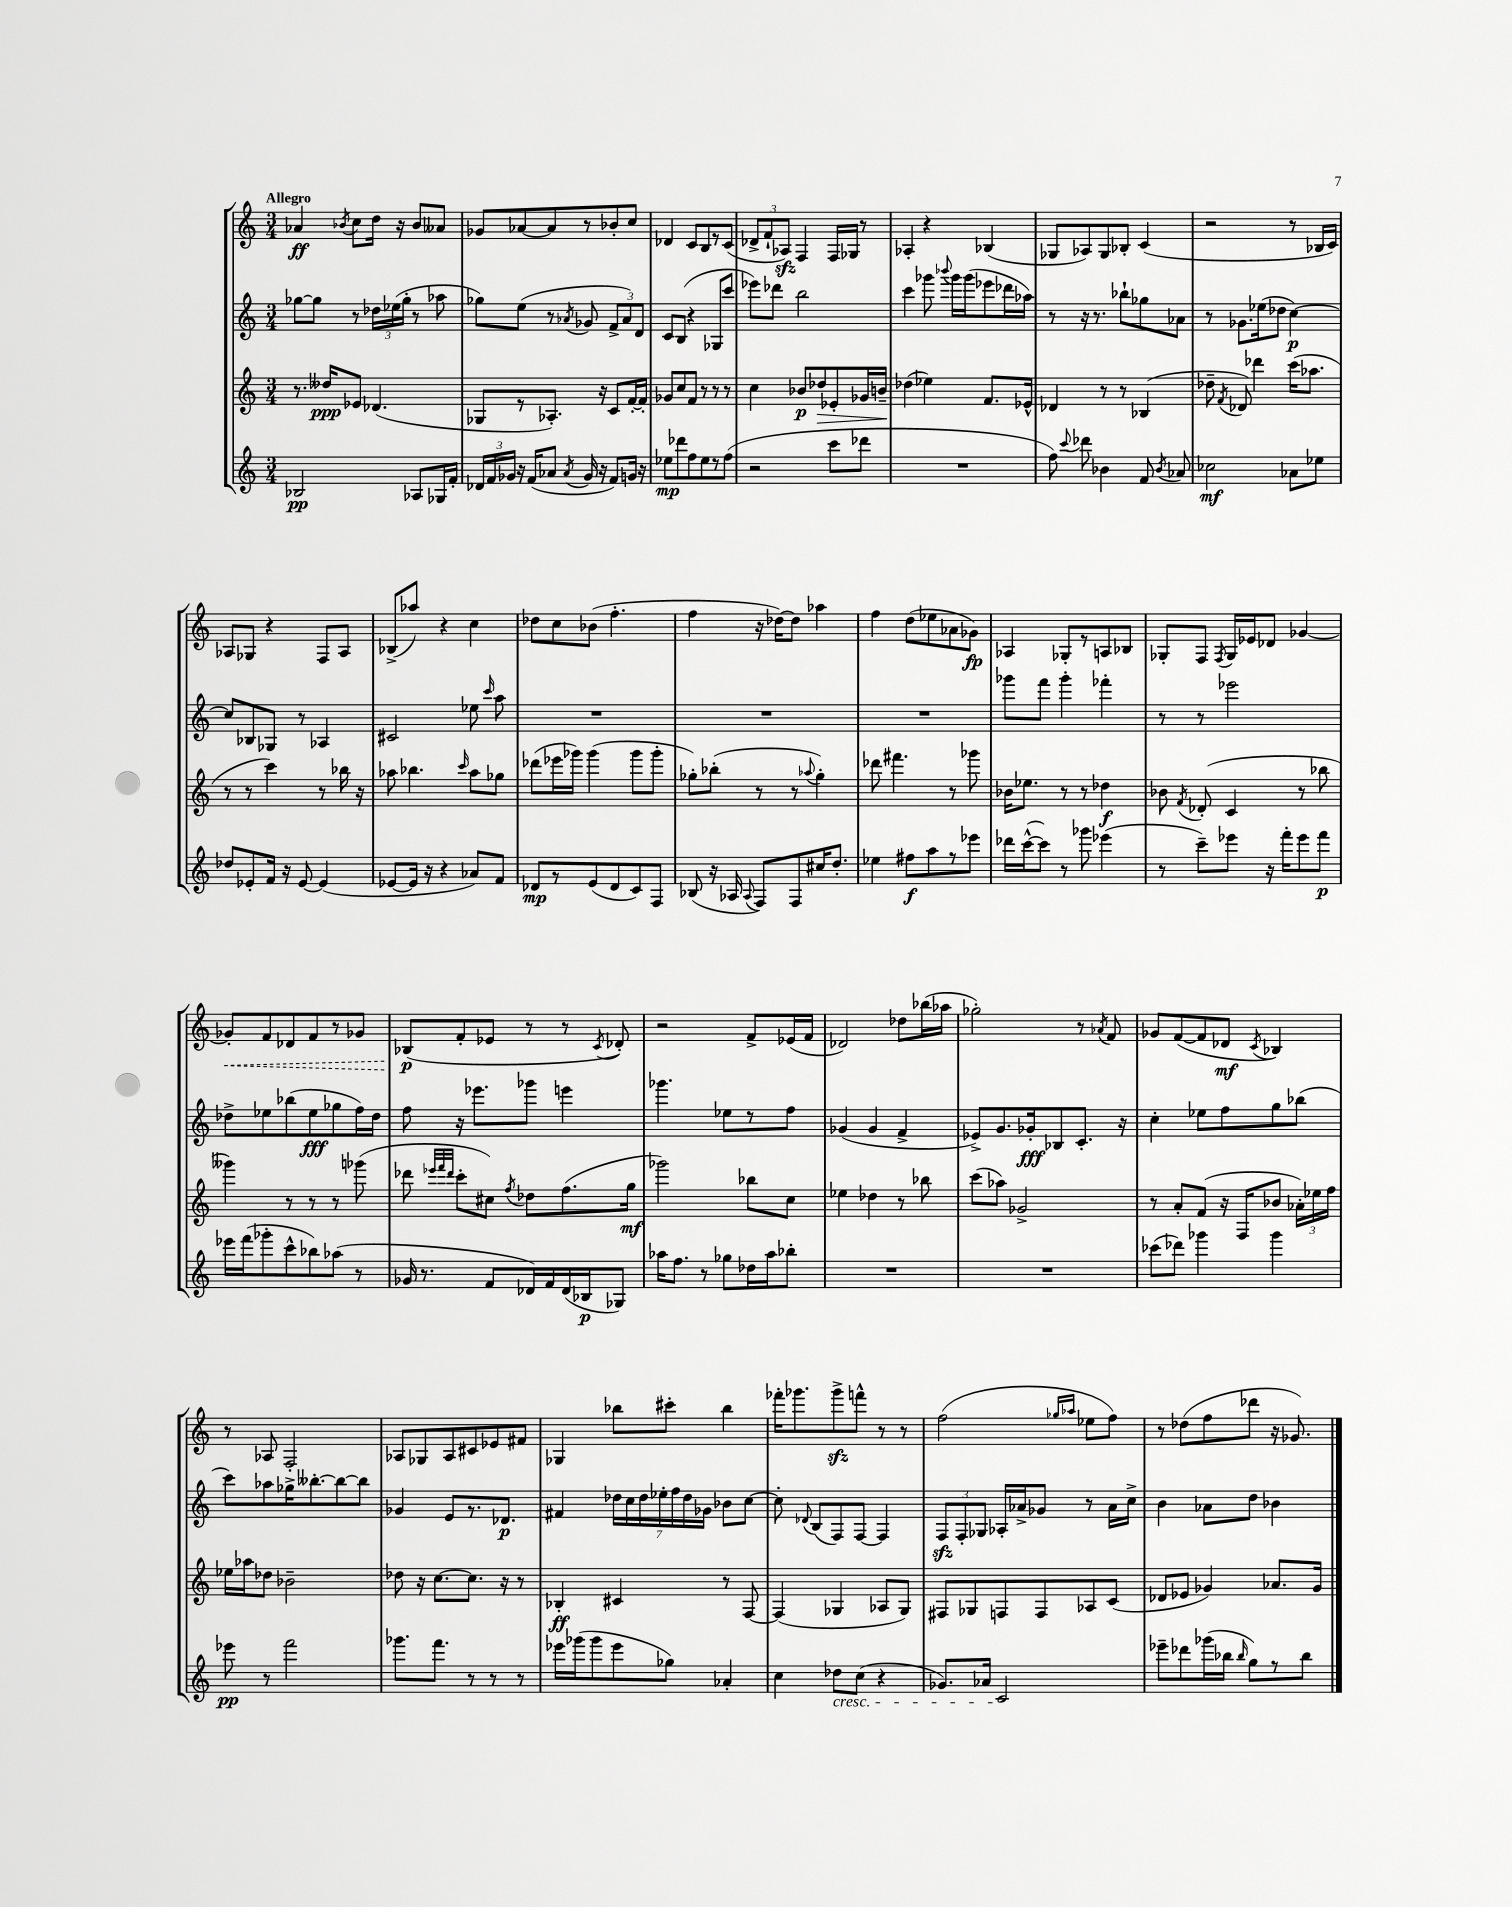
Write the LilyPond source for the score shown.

<<
\new StaffGroup <<
\new Staff = "s0" {
    \clef treble \key c \major \numericTimeSignature \time 3/4 \tempo "Allegro"
    \autoBeamOff aes'4\ff \acciaccatura { bes'8 } c''8[ d''16] r16 bes'8[ aeses'8] |
    ges'8[ aes'8~ aes'8 r8 bes'8-. c''8] |
    des'4 c'8[ b8 r8 c'8]( |
    \tuplet 3/2 { des'8[-> f'8-! aes8]\sfz) } f4 f16[ ges16] r8 |
    aes4-. r4 bes4( |
    ges8[ aes8) ges8 bes8]-. c'4( |
    r2 r8 bes16[ c'16]) |
    aes8[ ges8] r4 f8[ aes8] |
    bes8[->( aes''8]) r4 c''4 |
    des''8[ c''8 bes'8]( f''4.-. |
    f''4 r16 des''16[~) des''8] aes''4 |
    f''4 d''8[( ees''8 aes'8 ges'8]\fp) |
    aes4 ges8[-. r8 a8 bes8] |
    ges8[-. f8] \acciaccatura { f8 } ges16[ ees'16 des'8] ges'4~ |
    \once \override Hairpin.style = #'dashed-line ges'8[-.\< f'8 des'8 f'8 r8 ges'8] |
    bes8[\p\!( f'8-. ees'8] r8 r8 \acciaccatura { c'8 } des'8-.) |
    r2 f'8[-> ees'16( f'16] |
    des'2) des''8[ bes''16( aes''16] |
    ges''2-.) r8 \acciaccatura { aes'8 } f'8 |
    ges'8[ f'8~( f'8 des'8]\mf \acciaccatura { c'8 } bes4) |
    r8 aes8 f2-. |
    aes8[ ges8 aes8 cis'8 ees'8 fis'8] |
    ges4 bes''8[ cis'''8]-. bes''4 |
    fes'''16[-. ges'''8. ges'''8->\sfz f'''8]-^ r8 r8 |
    f''2( \grace { ges''16[ aes''16] } ees''8[ f''8]) |
    r8 des''8[( f''8 des'''8] r16 ges'8.) \bar "|." |
}
\new Staff = "s1" {
    \clef treble \key c \major \numericTimeSignature \time 3/4
    \autoBeamOff ges''8[~ ges''8] r8 \tuplet 3/2 { des''16[ ees''16( ges''16]-. } r8 aes''8 |
    ges''8[) e''8]( r8 \acciaccatura { aes'8 } ges'8 \tuplet 3/2 { f'8[-> aes'8) d'8] } |
    c'8[ b8]( r4 ges8[ c'''8] |
    ees'''8[) des'''8] b''2 |
    c'''4 ges'''8 \appoggiatura { bes'''8 } ges'''16[ ges'''16( ees'''8 des'''16 aes''16]) |
    r8 r16 r8. bes''8[-! ges''8 aes'8] |
    r8 ges'8.[ ees''16( des''8] c''4~\p) |
    c''8[ bes8 ges8] r8 aes4 |
    cis'2 ees''8 \grace { c'''16 } a''8 |
    R2. |
    R2. |
    R2. |
    ges'''8[ f'''8] ges'''4-. fes'''4-. |
    r8 r8 ees'''2 |
    des''8[-> ees''8 bes''8( ees''8\fff ges''8 f''16) des''16] |
    f''8 r16 ees'''8.[ ges'''8] e'''4 |
    ges'''4. ees''8[ r8 f''8] |
    ges'4( ges'4 f'4-> |
    ees'8[->) g'8. ges'16-.\fff bes8 c'8.]-. r16 |
    c''4-. ees''8[ f''8 g''8 bes''8]( |
    c'''8[) aes''8 ges''16-> beses''8.~-. beses''8~ beses''8] |
    ges'4 e'8[ r8. des'8.]\p |
    fis'4 \tuplet 7/4 { des''16[ c''16 des''16 ees''16-. f''16 des''16 ges'16] } bes'8[ c''8]~ |
    c''8-. \appoggiatura { des'8 } b8[( f8) f8]~ f4 |
    \tuplet 3/2 { f8[\sfz f8-. ges8] } aes16[-. aes'16-> ges'8] r8 aes'16[ c''16]-> |
    b'4 aes'8[ d''8] bes'4 \bar "|." |
}
\new Staff = "s2" {
    \clef treble \key c \major \numericTimeSignature \time 3/4
    \autoBeamOff r8. deses''16[\ppp ees'8] des'4.( |
    ges8[ r8 aes8.]-.) r16 c'8[ f'16~-. f'16]-. |
    ges'8[ c''8 f'8] r8 r8 r8 |
    c''4 bes'8[\p des''8\> ees'8-. ges'16 b'16]--\! |
    des''4( ees''4) f'8.[ ees'16]-^ |
    des'4 r8 r8 bes4( |
    des''8-- \acciaccatura { f'8 } des'8) des'''4 c'''16[( aes''8.] |
    r8 r8 c'''4) r8 bes''16 r16 |
    aes''8 bes''4. \grace { c'''16 } aes''8[ ges''8] |
    des'''8[( ees'''16 ges'''16]) ges'''4( ges'''8[ ges'''8]-. |
    ges''8[-.) bes''8]-.( r8 r8 \appoggiatura { aes''8 } ges''4-.) |
    des'''8 fis'''4. r8 ges'''8 |
    bes'16[ ees''8.] r8 r8 des''4\f |
    bes'8 \acciaccatura { f'8 } des'8-.( c'4 r8 bes''8 |
    geses'''4) r8 r8 r8 ges'''8( |
    des'''8 \grace { ees'''32[ f'''32 des'''32] } c'''8[-. cis''8]) \acciaccatura { f''8 } des''8[ f''8.( g''16]\mf |
    ges'''2) bes''8[ c''8] |
    ees''4 des''4 r8 bes''8 |
    c'''8[( aes''8]) ges'2-> |
    r8 a'8[-. f'8]( r16 f16[ bes'8] \tuplet 3/2 { aes'16[-.) ees''16 f''16] } |
    ees''16[ aes''16 des''8] bes'2-- |
    des''8 r16 c''8.[~ c''8.] r16 r8 |
    bes4-.\ff cis'4 r8 f8~ |
    f4( ges4 aes8[ ges8]) |
    fis8[ ges8 f8 f8 aes8 c'8]( |
    des'8[ ees'8] ges'4) aes'8.[ ges'16] \bar "|." |
}
\new Staff = "s3" {
    \clef treble \key c \major \numericTimeSignature \time 3/4
    \autoBeamOff bes2\pp aes8[ ges16 f'16]-. |
    \tuplet 3/2 { des'16[ f'16 ges'16] } r16 f'16[( aes'8] \acciaccatura { aes'8 } ges'16 r16 f'8[) g'16] r16 |
    ees''8[\mp des'''8 f''8 ees''8 r8 f''8]( |
    r2 c'''8[ des'''8] |
    R2. |
    f''8) \appoggiatura { c'''8 } des'''8 bes'4 f'8 \acciaccatura { bes'8 } aes'8 |
    ces''2\mf aes'8[ ees''8] |
    des''8[ ees'8-. f'16] r16 ees'8~ ees'4( |
    ees'8[~ ees'16] r16 r4 aes'8[) f'8] |
    des'8[\mp r8 e'8( des'8 c'8) f8] |
    bes8( r16 aes16 \appoggiatura { aes8 } f8[) f8 cis''16 d''8.]-. |
    ees''4 fis''8[\f a''8 r8 ees'''8] |
    des'''16[ c'''16~-^( c'''8]) r8 ges'''8 ees'''4( |
    r8 c'''8[--) ees'''8] r16 f'''16[-. ees'''8 f'''8]\p |
    ees'''16[ f'''16( ges'''8-. c'''8-^ bes''8) aes''8]( r8 |
    ges'16 r8. f'8[ des'16) f'16 des'16( bes16\p ges8]) |
    aes''16[ f''8.] r8 ges''8[ des''16 aes''16 bes''8]-. |
    R2. |
    R2. |
    ces'''8[( des'''8]) ges'''4 ges'''4 |
    ees'''8\pp r8 f'''2 |
    ges'''8.[ f'''8.] r8 r8 r8 |
    ees'''16[ ges'''16( ges'''8 ees'''8 ges''8]) aes'4-. |
    c''4 des''8[\cresc c''8]( r4 |
    ges'8.[) aes'16] c'2\! |
    ees'''8[-- des'''8 ges'''16( bes''16] \grace { bes''16 } g''8[) r8 bes''8] \bar "|." |
}
>>
>>
\layout { \context { \Score \remove "Bar_number_engraver" } }
